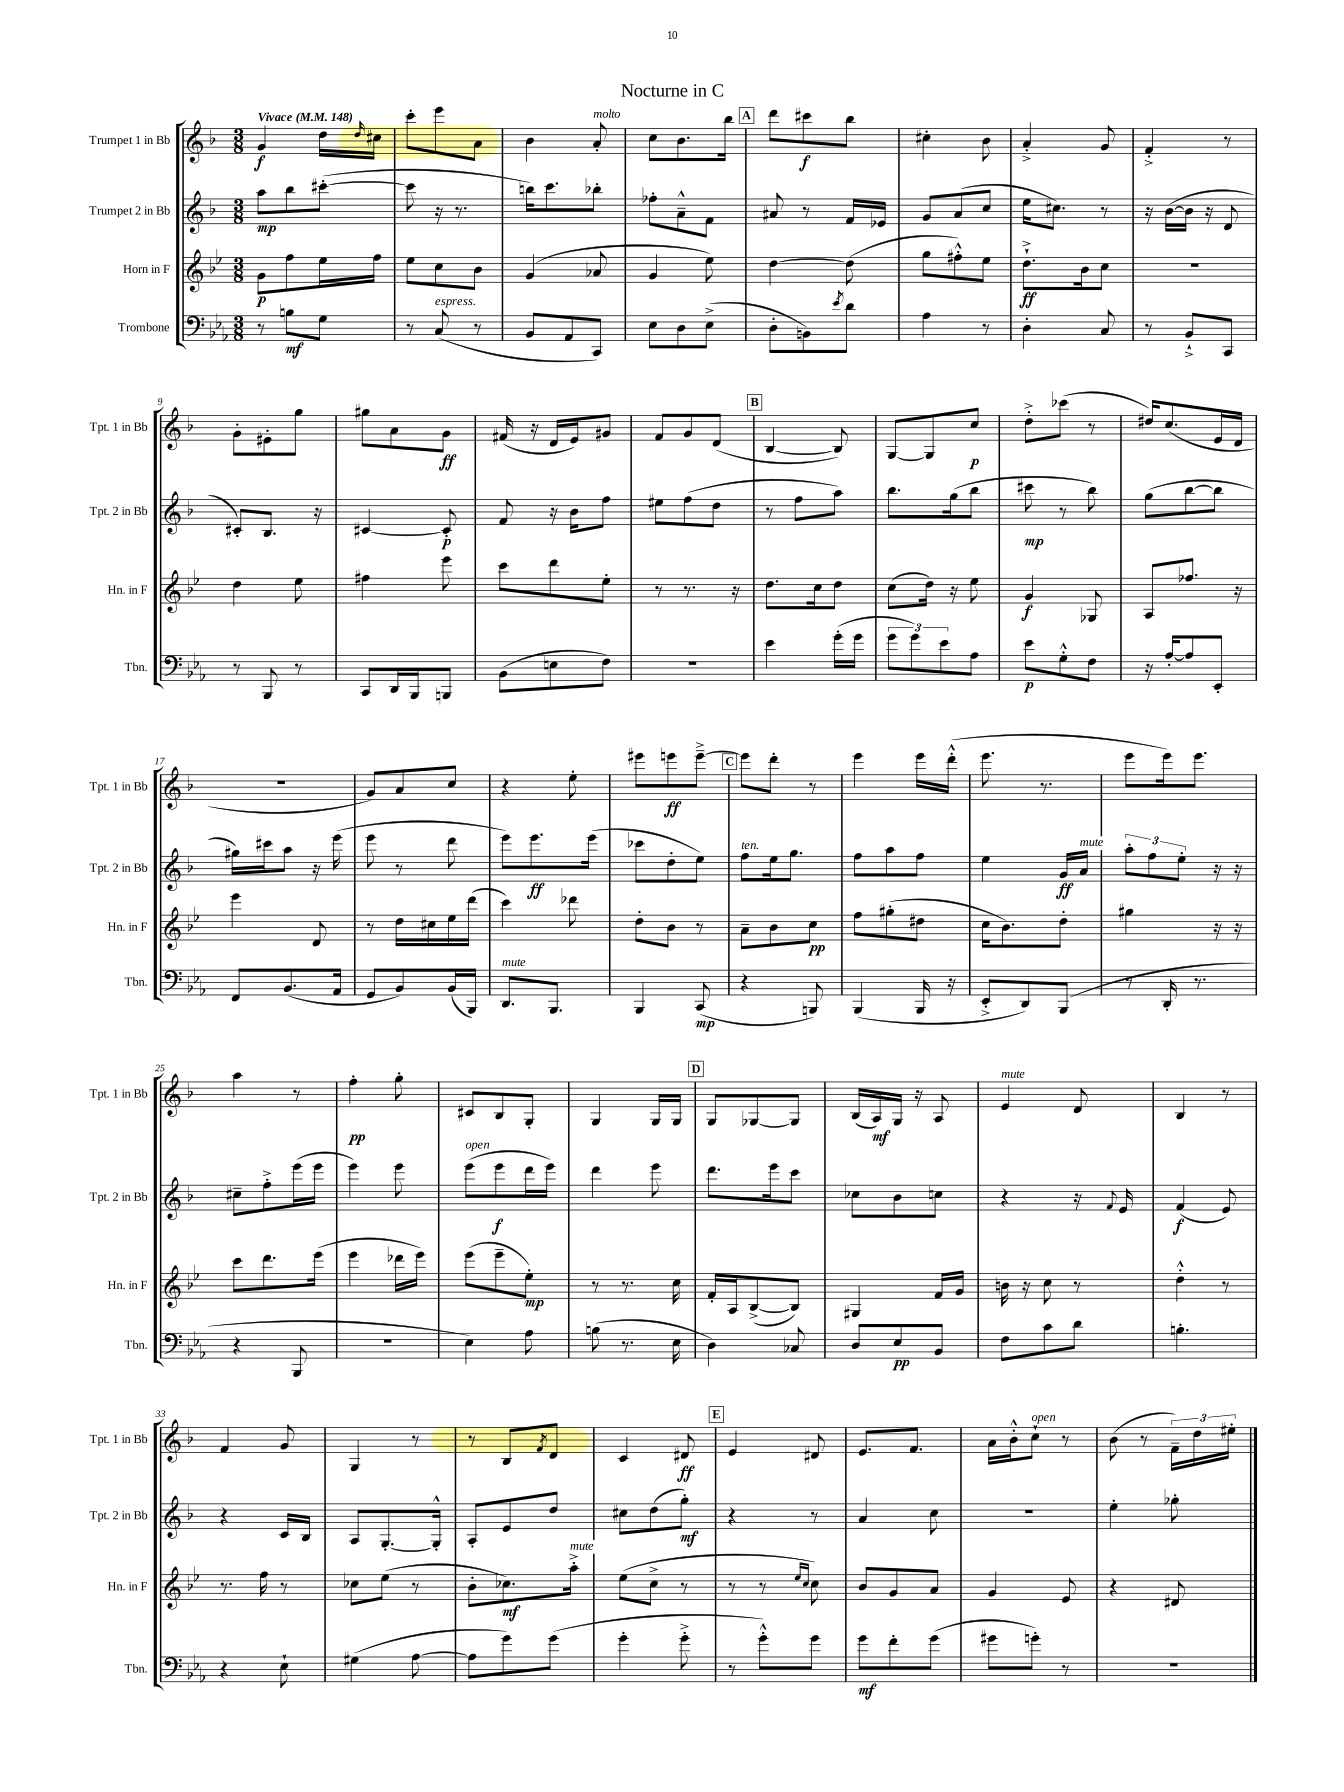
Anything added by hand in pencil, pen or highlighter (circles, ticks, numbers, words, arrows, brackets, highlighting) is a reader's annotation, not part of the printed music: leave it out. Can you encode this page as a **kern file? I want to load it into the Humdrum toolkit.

**kern	**kern	**kern	**kern
*staff4	*staff3	*staff2	*staff1
*clefF4	*clefG2	*clefG2	*clefG2
*k[b-e-a-]	*k[b-e-]	*k[b-]	*k[b-]
*M3/8	*M3/8	*M3/8	*M3/8
*MM148	*MM148	*MM148	*MM148
8r	8g\L	8aa\L	4g/
8B\L	8ff\	8bb-\	.
8G\J	16ee-\L	([8ccc#'\J	16dd\LL
.	.	.	16qqdd/
.	16ff\JJ	.	16cc#\JJ
=	=	=	=
8r	8ee-\L	8ccc#\]	8ccc'\L
(8C/	8cc\	16r	8eee\
.	.	8.r	.
8r	8b-\J	.	8a\J
=	=	=	=
8BB-/L	(4g/	16bb\LK)	4b-\
.	.	8.ccc\	.
8AA-/	.	.	.
8CC/J)	8a-/	8bb-'\J	8a'/
=	=	=	=
8E-\L	4g/	8ff-'\L	8cc\L
8D\	.	8a~^^\	8.b-\
(8E-^\J	8ee-\)	8f\J	.
.	.	.	16bb-\Jk
=	=	=	=
8D'\L	[4dd\	8a#/	8ddd\L
8BB\)	.	8r	8ccc#\
8qe-/	.	.	.
8d\J	(8dd\]	16f/LL	8bb-\J
.	.	16e-/JJ	.
=	=	=	=
4A-\	8gg\L	8g/L	4cc#'\
.	8ff#'^^\)	(8a/	.
8r	8ee-\J	8cc/J	8b-\
=	=	=	=
4D'\	8.dd`^\L	16ee\LK	4a'^/
.	.	8.cc#\J)	.
.	16b-\k	.	.
8C/	8cc\J	8r	8g/
=	=	=	=
8r	4.r	16r	4f'^/
.	.	([16b-\LL	.
8BB-`^/L	.	16b-\]JJ	.
.	.	16r	.
8CC/J	.	8d/	8r
=	=	=	=
8r	4dd\	8c#'/L)	8g'\L
8BBB-/	.	8.B-/J	8e#'\
8r	8ee-\	.	8gg\J
.	.	16r	.
=	=	=	=
8CC/L	4ff#\	[4c#/	8gg#\L
16DD/L	.	.	8a\
16BBB-/J	.	.	.
8BBB/J	8eee-\	8c#'/]	8g\J
=	=	=	=
(8BB-\L	8ccc\L	8f/	(16f#/
.	.	.	16r
8E\	8ddd\	16r	16d/LL
.	.	16b-\LK	16e/J)
8F\J)	8ee-'\J	8ff\J	8g#/J
=	=	=	=
4.r	8r	8ee#\L	8f/L
.	8.r	(8ff\	8g/
.	.	8dd\J	(8d/J
.	16r	.	.
=	=	=	=
4e-\	8.dd\L	8r	[4B-/
.	.	8ff\L	.
.	16cc\k	.	.
(16g'\LL	8dd\J	8aa\J)	8B-/])
16g\JJ	.	.	.
=	=	=	=
12g\L	(8cc\L	8.bb-\L	[8G/L
12g\)	.	.	.
.	16dd\Jk)	.	8G/]
12e-\	.	.	.
.	16r	(16gg\k	.
8A-\J	8ee-\	8bb-\J	8cc/J
=	=	=	=
8e-\L	4g/	8ccc#\	8dd'^\L
8G'^^\	.	8r	(8ccc-\J
8F\J	8G-/	8bb-\)	8r
=	=	=	=
16r	8A/L	(8gg\L	16dd#/LK)
[16A-'/LK	.	.	(8.cc/
8A-/]	8.ff-/J	[8bb-\	.
8EE-'/J	.	8bb-\]J	16e/L
.	16r	.	16d/JJ
=	=	=	=
8FF/L	4eee-\	16gg#\LL)	4.r
.	.	16ccc#\J	.
(8.BB-/	.	8aa\J	.
.	8d/	16r	.
16AA-/Jk	.	(16eee\	.
=	=	=	=
8GG/L	8r	8eee\	8g/L)
8BB-/)	16dd\LL	8r	8a/
.	16cc#\	.	.
(16BB-/L	16ee-\	8ddd\	8cc/J
16BBB-/JJ)	(16ddd\JJ	.	.
=	=	=	=
8.DD/L	4ccc\)	8eee\L)	4r
.	.	8.eee\	.
8.BBB-/J	.	.	.
.	8ddd-\	.	8ee'\
.	.	(16eee\Jk	.
=	=	=	=
4BBB-/	8dd'\L	8ccc-\L	8eee#\L
.	8b-\J	8dd'\	8eee\
(8CC/	8r	8ee\J)	[8eee~^\J
=	=	=	=
4r	8a~\L	8ff\L	8eee\]L
.	8b-\	16ee\k	8ddd'\J
.	.	8.gg\J	.
8BBB/)	8cc\J	.	8r
=	=	=	=
(4BBB-/	8ff\L	8ff\L	4eee\
.	(8gg#'\	8aa\	.
16BBB-/	8dd#\J	8ff\J	16eee\LL
16r	.	.	(16ddd'^^\JJ
=	=	=	=
8EE-'^/L	16cc\LK	4ee\	8.eee\
.	8.b-\)	.	.
8DD/)	.	.	.
.	.	.	8.r
(8BBB-/J	8dd'\J	16g/LL	.
.	.	16a/JJ	.
=	=	=	=
8r	4gg#\	12aa'\L	8eee\L
.	.	12ff\	.
16DD'/	.	.	16eee\k)
.	.	12ee'\J	.
8.r	.	.	8.eee\J
.	16r	16r	.
.	16r	16r	.
=	=	=	=
4r	8ccc\L	8cc#~\L	4aa\
.	8.ddd\	8ff'^\	.
8BBB-/	.	(16eee\L	8r
.	(16eee-\Jk	16eee\JJ	.
=	=	=	=
4.r	4eee-\	4eee\)	4ff'\
.	16ddd-\LL	8eee\	8gg'\
.	16eee-\JJ)	.	.
=	=	=	=
4E-\)	(8eee-\L	(8eee\L	8c#/L
.	8eee-~\	8eee\	8B-/
8A-\	8ee-'\J)	16ddd\L	8G'/J
.	.	16eee\JJ)	.
=	=	=	=
(8B\	8r	4ddd\	4G/
8.r	8.r	.	.
.	.	8eee\	16G/LL
16E-\	16cc\	.	16G/JJ
=	=	=	=
4D\)	16f'/LL	8.ddd\L	8G/L
.	16A/J	.	.
.	([8B-^/	.	[8G-/
.	.	16eee\k	.
8C-/	8B-/]J)	8ccc\J	8G-/]J
=	=	=	=
8D/L	4G#/	8cc-\L	(16B-/LL
.	.	.	16A/)
8E-/	.	8b-\	16G/JJ
.	.	.	16r
8BB-/J	16f/LL	8cc\J	8A/
.	16g/JJ	.	.
=	=	=	=
8F\L	16b\	4r	4e/
.	16r	.	.
8c\	8cc\	.	.
8d\J	8r	16r	8d/
.	.	8qqf/	.
.	.	16e/	.
=	=	=	=
4.B'\	4dd'^^\	(4f/	4B-/
.	8r	8e/)	8r
=	=	=	=
4r	8.r	4r	4f/
.	16ff\	.	.
8E-`\	8r	16c/LL	8g/
.	.	16B-/JJ	.
=	=	=	=
(4G#\	8cc-\L	8A/L	4G/
.	(8ee-\J	[8.G'/	.
[8A-\	8r	.	8r
.	.	16G'^^/]Jk	.
=	=	=	=
8A-\]L	8b-'\L	8A'/L	8r
8g\)	8.cc-\)	8e/	8B-/L
.	.	.	8qf/
(8g\J	.	8dd/J	8d/J
.	16aa'^\Jk	.	.
=	=	=	=
4g'\	(8ee-\L	8cc#\L	4c/
.	8cc^\J	(8dd\	.
8g'^\	8r	8gg'\J)	8d#/
=	=	=	=
8r	8r	4r	4e/
8g'^^\L)	8r	.	.
.	16qqee-/LL	.	.
.	16qqcc/JJ	.	.
8g\J	8cc\)	8r	8d#/
=	=	=	=
8g\L	8b-/L	4a/	8.e/L
8f'\	8g/	.	.
.	.	.	8.f/J
(8g\J	8a/J	8cc\	.
=	=	=	=
8g#\L	4g/	4.r	16a\LL
.	.	.	16b-'^^\J
8g'\J)	.	.	8cc`\J
8r	8e-/	.	8r
=	=	=	=
4.r	4r	4ee'\	(8b-\
.	.	.	8r
.	8d#/	8gg-'\	24f~\LL)
.	.	.	24dd\
.	.	.	24ee#'\JJ
==	==	==	==
*-	*-	*-	*-
